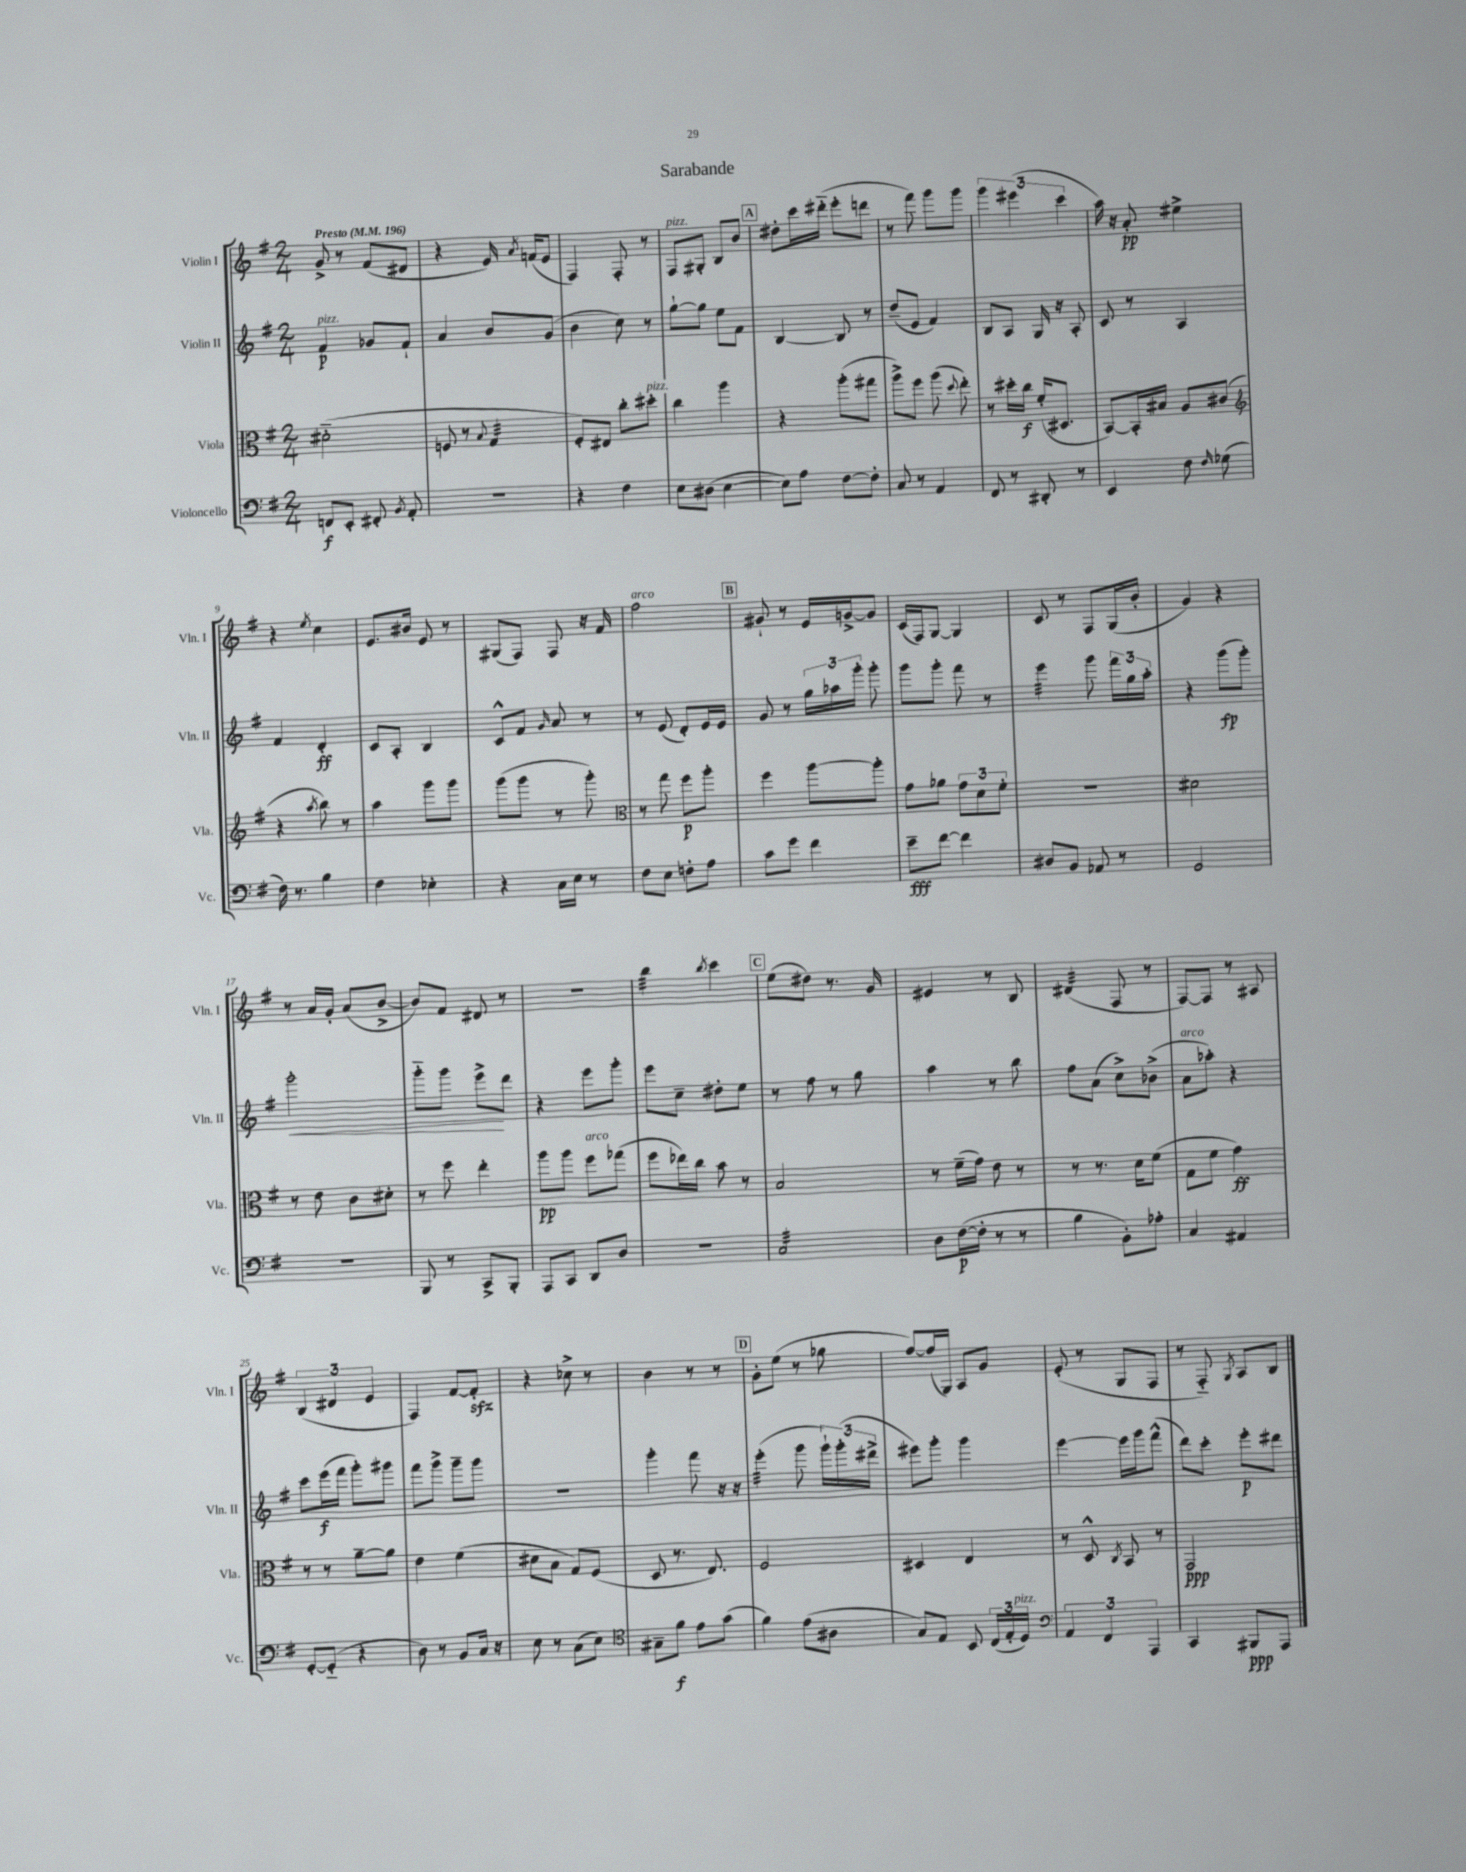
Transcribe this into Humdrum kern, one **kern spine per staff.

**kern	**kern	**kern	**kern
*staff4	*staff3	*staff2	*staff1
*clefF4	*clefC3	*clefG2	*clefG2
*k[f#]	*k[f#]	*k[f#]	*k[f#]
*M2/4	*M2/4	*M2/4	*M2/4
*MM196	*MM196	*MM196	*MM196
8FF	(2d#'~	4f#	8g^
8EE'	.	.	8r
8FF#'	.	8g-	(8f#
8qBB	.	.	.
8AA'	.	8f#`	8d#
=	=	=	=
2r	8F	4a	4r
.	8r	.	.
.	8qqB	.	.
.	4G	8b	16e)
.	.	.	8qa
.	.	.	(16f
.	.	(8g	8e
=	=	=	=
4r	8F#')	4b	4F#)
.	8E#	.	.
4F#	8cc'	8cc)	8F#'
.	8dd#'	8r	8r
=	=	=	=
8E	4cc	[8gg`	8F#
(8D#	.	8gg]	8G#'
[4E	4aa	8ee	8B
.	.	8f#	8b
=	=	=	=
8E])	4r	[4B	8dd#'
8A	.	.	16ccc
.	.	.	(16ddd#'~
[8F#	(8aa'	8B]	8eee'
8F#']	8gg#	8r	8ddd
=	=	=	=
8C	8aa^)	(8dd~	8r
8r	8ff#	8e	8fff#)
4AA	(8aa	4f#)	8ggg
.	8qqdd	.	.
.	8ee')	.	8ggg
=	=	=	=
8FF#	8r	8B	6ggg
8r	16dd#'	8A	.
.	.	.	(6eee#
.	16cc	.	.
8DD#'	(16f#'	16G	.
.	8.D#	16r	.
.	.	.	6ccc
8r	.	8A'	.
=	=	=	=
4EE	[8BB)	8c	16aa)
.	.	.	16r
.	16BB']	8r	8a'
.	16B#	.	.
8F#	8A	4A	4ee#^
16qqF#	.	.	.
(8G-	(8c#	.	.
=	=	=	=
*	*clefG2	*	*
16F#)	4r	4f#	4r
8.r	.	.	.
.	8qaa	.	8qee
4B	8bb)	4d'	4cc
.	8r	.	.
=	=	=	=
4F#	4aa	8c	8.e
.	.	8A'	.
.	.	.	16b#
4E-'	8ggg	4B	8e
.	8ggg	.	8r
=	=	=	=
4r	(8ggg	8c^^	(8G#
.	8ggg	8f#	8F#)
.	.	16qqg	.
16C	8r	8a	8F#
16E	.	.	.
8r	8ggg')	8r	16r
.	.	.	16f#
=	=	=	=
*	*clefC3	*	*
8F#	8r	8r	2ff#
8E	8gg	(8e	.
8F'	8ff#	8d')	.
8A	8aa'	16e	.
.	.	16e	.
=	=	=	=
8c	4ff#	8g	8g#`
8g	.	8r	8r
4f#	[8aa	24gg	16e
.	.	24aa-	.
.	.	.	[16g^
.	.	24ggg'	.
.	8aa']	8ggg'	8g]
=	=	=	=
8e~	8g	8ggg	(16c
.	.	.	16F#)
[8f#	8a-	8ggg'	[8G
4f#]	12g	8fff#	4G]
.	12d	.	.
.	.	8r	.
.	12f#'	.	.
=	=	=	=
8D#	2r	4eee	8c
8BB	.	.	8r
8AA-	.	8ggg	8F#
8r	.	24fff#	(16G
.	.	24gg	.
.	.	.	16b'
.	.	24aa'	.
=	=	=	=
2GG	2d#	4r	4g)
.	.	(8ggg	4r
.	.	8ggg')	.
=	=	=	=
2r	8r	2ggg'	8r
.	8e	.	16a
.	.	.	16g'
.	8c	.	(8a
.	8d#'	.	[8b^
=	=	=	=
8BBB	8r	8ggg'~	8b])
8r	8ff#	8ggg	8f#
8CC^	4ee'	8eee^	8d#
8BBB'	.	8ddd	8r
=	=	=	=
8AAA	8aa	4r	2r
8CC	8aa	.	.
8DD	8ff#	8eee	.
8D	(8gg-	8ggg'	.
=	=	=	=
2r	8ff#	8eee	4bb
.	16ee-)	8cc~	.
.	16cc	.	.
.	.	.	8qbb
.	8b	8dd#'	4ccc
.	8r	8ee	.
=	=	=	=
2C	2B	8r	(8ee
.	.	8ff#	8dd#)
.	.	8r	8.r
.	.	8gg	.
.	.	.	16g
=	=	=	=
8D	8r	4aa	4e#
([16F#	(16f#~	.	.
16F#']	16g)	.	.
8r	8e	8r	8r
8r	8r	8bb	8B
=	=	=	=
4B	8r	8ff#	(4d#
.	8.r	(8a	.
8BB')	.	8cc^)	8F#
.	16d	.	.
8A-'	(8f#	(8b-^	8r
=	=	=	=
4C	8G	8a	[8F#)
.	8f#	8aa-')	8F#]
4AA#	4g)	4r	8r
.	.	.	8A#
=	=	=	=
[8GG'	8r	8ccc	(6B
(8GG'~]	8r	(16eee	.
.	.	.	6d#
.	.	16fff#	.
4r	[8a~	8ggg')	.
.	.	.	6e
.	8a]	8ggg#	.
=	=	=	=
8D)	4e	8fff#	4F#)
8r	.	8ggg^	.
8BB	(4f#	8ggg~	[8f#
16C	.	8ggg	8f#']
16r	.	.	.
=	=	=	=
8E	8d#	2r	4r
8r	8B	.	.
(8C	8G)	.	8cc-^
8E)	(8F#	.	8r
=	=	=	=
*clefC4	*	*	*
8G#~	8D	4ggg'	4b
8f#	8.r	.	.
8e	.	8fff#	8r
.	8.E)	.	.
(8g	.	16r	8r
.	.	16r	.
=	=	=	=
4f#)	2F#	(4eee'	8g'
.	.	.	(8ee
(8e	.	8ggg	8r
8A#	.	24ggg`)	8gg-
.	.	(24ggg'	.
.	.	24ddd#^	.
=	=	=	=
8G)	4D#	8eee#)	[8ff#)
8E	.	8ggg'	(16ff#]
.	.	.	16G)
8BB	4E	4ggg	8A
(24C	.	.	8g
24E'	.	.	.
24D)	.	.	.
=	=	=	=
*clefF4	*	*	*
6AA	8r	[4eee	(8e'
.	8D^^	.	8r
6FF#	.	.	.
.	8qC	.	.
.	8BB	16eee]	8G
.	.	16ggg	.
6AAA	.	.	.
.	8r	(8fff#^^	8F#
=	=	=	=
4CC	2GG	8ddd)	8r
.	.	8ccc'	8F#'~)
.	.	.	8qG
8BBB#	.	8eee'	8A
8AAA	.	8ddd#	8B
==	==	==	==
*-	*-	*-	*-
